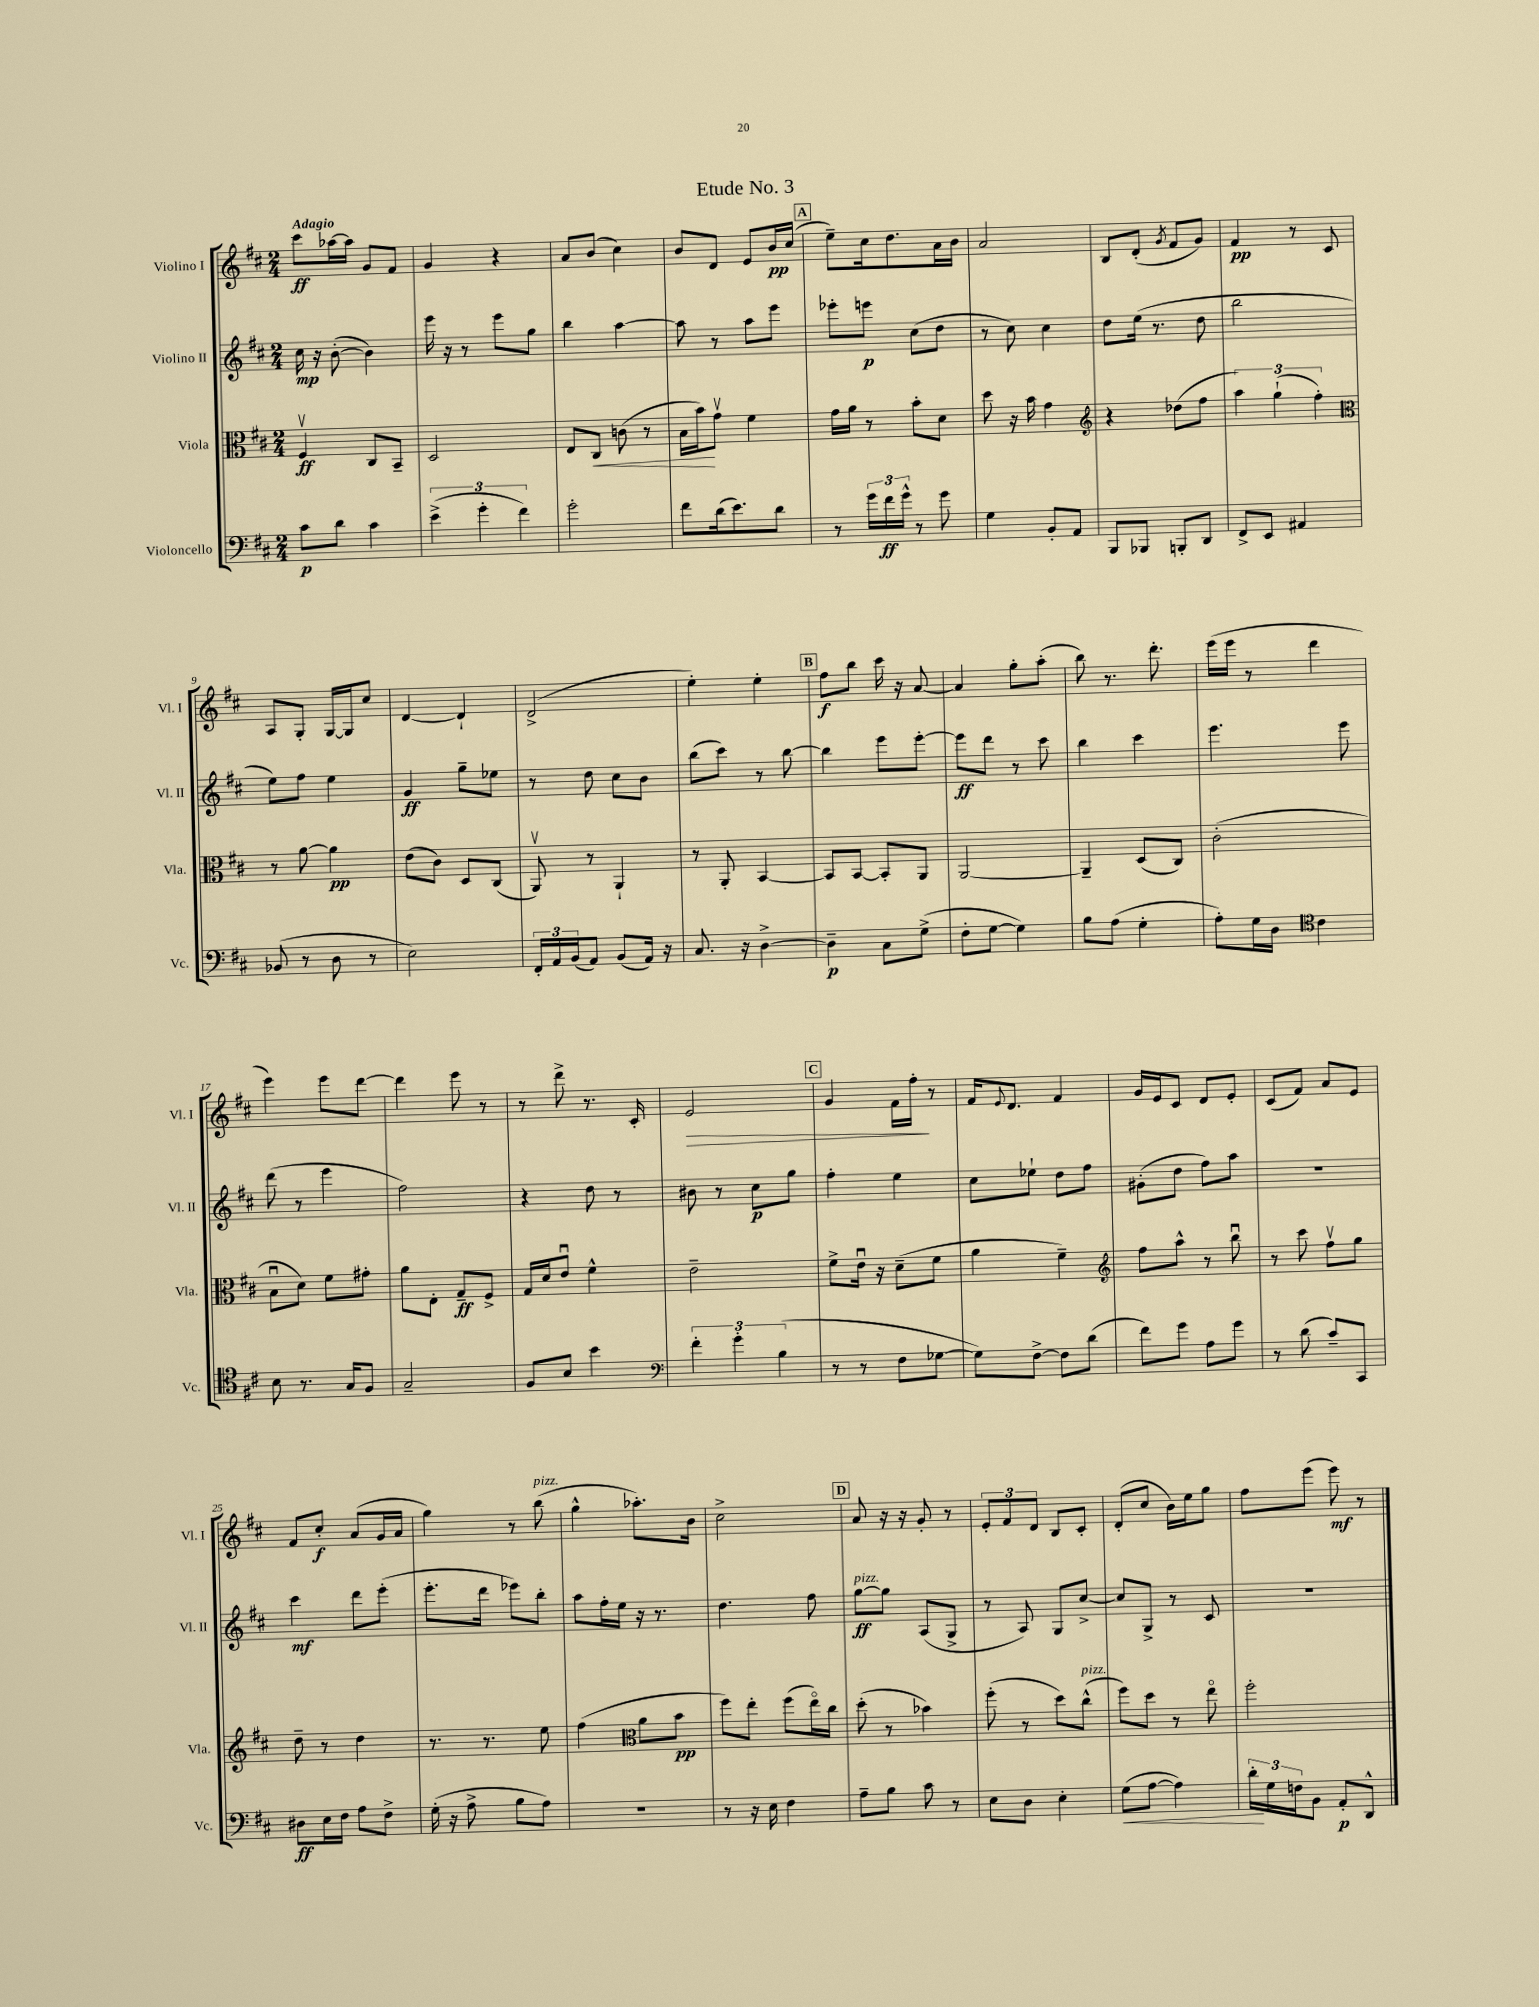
\header { title = "Etude No. 3" }
<<
\new StaffGroup <<
\new Staff = "s0" \with { instrumentName = "Violino I" shortInstrumentName = "Vl. I" } {
    \clef treble \key d \major \numericTimeSignature \time 2/4 \tempo "Adagio"
    cis'''8\ff aes''16~ aes''16 g'8 fis'8 |
    g'4 r4 |
    a'8 b'8( cis''4) |
    b'8 d'8 e'8 b'16\pp cis''16( |
    \mark \markup { \box "A" } e''8--) cis''16 d''8. a'16 b'16 |
    a'2 |
    b8 d'8-.( \acciaccatura { g'8 } fis'8 g'8) |
    fis'4\pp r8 cis'8 |
    a8 g8-. g16~ g16 cis''8 |
    d'4~ d'4-! |
    d'2->( |
    e''4-.) e''4-. |
    \mark \markup { \box "B" } fis''8\f b''8 cis'''16 r16 a'8~ |
    a'4 g''8-. a''8-.( |
    b''8) r8. d'''8.-. |
    e'''16( e'''16 r8 d'''4 |
    e'''4) e'''8 d'''8~ |
    d'''4 e'''8 r8 |
    r8 d'''8-> r8. cis'16-. |
    e'2\> |
    \mark \markup { \box "C" } g'4 fis'16 fis''16-.\! r8 |
    fis'16 \appoggiatura { e'8 } d'8. fis'4 |
    g'16 e'16 cis'8 d'8 e'8-. |
    cis'8( fis'8) a'8 e'8 |
    fis'8 cis''8-.\f a'8( g'16 a'16 |
    g''4) r8 b''8^\markup { \italic "pizz." }( |
    g''4-^ aes''8.-.) b'16 |
    cis''2-> |
    \mark \markup { \box "D" } a'8 r16 r16 g'8-. r8 |
    \tuplet 3/2 { e'8-. fis'8 d'8 } b8 cis'8-. |
    d'8-.( cis''8 b'16) e''16 g''8 |
    fis''8 e'''8( e'''8\mf) r8 \bar "|." |
}
\new Staff = "s1" \with { instrumentName = "Violino II" shortInstrumentName = "Vl. II" } {
    \clef treble \key d \major \numericTimeSignature \time 2/4
    cis''16\mp r16 b'8~-.( b'4) |
    e'''16 r16 r8 e'''8 g''8 |
    b''4 a''4~ |
    a''8 r8 a''8 e'''8 |
    \mark \markup { \box "A" } ees'''8-. e'''8\p cis''8( d''8 |
    r8 cis''8) cis''4 |
    d''8 e''16( r8. d''8 |
    b''2 |
    e''8) fis''8 e''4 |
    g'4\ff g''8-- ees''8 |
    r8 d''8 cis''8 b'8 |
    b''8( cis'''8) r8 b''8~ |
    \mark \markup { \box "B" } b''4 e'''8 e'''8~-. |
    e'''8\ff d'''8 r8 cis'''8 |
    b''4 cis'''4 |
    e'''4. e'''8 |
    d'''8( r8 e'''4 |
    fis''2) |
    r4 d''8 r8 |
    bis'8 r8 cis''8\p g''8 |
    \mark \markup { \box "C" } fis''4-. e''4 |
    cis''8 ees''8-! d''8 fis''8 |
    gis'8-.( d''8 fis''8) a''8 |
    r2 |
    cis'''4\mf d'''8 e'''8-.( |
    e'''8.-. d'''16 ees'''8) b''8-. |
    a''8 fis''16-. e''16 r16 r8. |
    d''4. fis''8 |
    \mark \markup { \box "D" } g''8~\ff^\markup { \italic "pizz." } g''8 a8( g8-> |
    r8 a8) g8 cis''8~-> |
    cis''8 g8-> r8 cis'8 |
    r2 \bar "|." |
}
\new Staff = "s2" \with { instrumentName = "Viola" shortInstrumentName = "Vla." } {
    \clef alto \key d \major \numericTimeSignature \time 2/4
    fis4\upbow\ff cis8 b,8-- |
    d2 |
    e8 cis8\< c'8( r8 |
    b16 b'16\!) g'8\upbow fis'4 |
    \mark \markup { \box "A" } g'16 a'16 r8 b'8-. d'8 |
    d''8 r16 b'16 g'4 |
    \clef treble r4 des''8( fis''8 |
    \tuplet 3/2 { a''4) g''4-!( fis''4-.) } |
    \clef alto r8 a'8~ a'4\pp |
    e'8( cis'8) d8 cis8( |
    a,8\upbow) r8 a,4-! |
    r8 a,8-. b,4~ |
    \mark \markup { \box "B" } b,8 b,8~ b,8-. a,8 |
    a,2~ |
    a,4-- d8( cis8) |
    cis'2-.( |
    b8\downbow d'8) fis'8 gis'8-. |
    a'8 e8-. g8--\ff fis8-> |
    g16 d'16 e'8\downbow fis'4-^ |
    e'2-- |
    \mark \markup { \box "C" } fis'8-> e'16\downbow r16 d'8--( fis'8 |
    a'4 fis'4--) |
    \clef treble fis''8 a''8-^ r8 b''8\downbow |
    r8 cis'''8 fis''8\upbow g''8 |
    d''8-- r8 d''4 |
    r8. r8. e''8 |
    fis''4( \clef alto a'8 b'8\pp |
    fis''8) e''8-. fis''8( e''16\flageolet) cis''16 |
    \mark \markup { \box "D" } d''8-.( r8 bes'4) |
    fis''8-.( r8 d''8) cis''8-^^\markup { \italic "pizz." }( |
    fis''8) d''8 r8 e''8\flageolet |
    fis''2-. \bar "|." |
}
\new Staff = "s3" \with { instrumentName = "Violoncello" shortInstrumentName = "Vc." } {
    \clef bass \key d \major \numericTimeSignature \time 2/4
    cis'8\p d'8 cis'4 |
    \tuplet 3/2 { e'4->( g'4-. fis'4) } |
    g'2-. |
    fis'8 d'16( e'8.) d'8 |
    \mark \markup { \box "A" } r8 \tuplet 3/2 { g'16 fis'16\ff g'16-^ } r8 g'8 |
    g4 b,8-. a,8 |
    b,,8 bes,,8 b,,8-. d,8 |
    fis,8-> e,8 ais,4 |
    bes,8( r8 d8 r8 |
    e2) |
    \tuplet 3/2 { fis,16-. a,16 b,16( } a,8) b,8( a,16) r16 |
    cis8. r16 d4~-> |
    \mark \markup { \box "B" } d4--\p cis8 g8->( |
    fis8-. g8~ g4) |
    b8 a8( g4-. |
    a8-.) g16 d16 \clef tenor cis'4 |
    b8 r8. g16 fis8 |
    g2-- |
    fis8 b8 b'4 |
    \clef bass \tuplet 3/2 { fis'4-. g'4-. b4( } |
    \mark \markup { \box "C" } r8 r8 fis8 ges8~ |
    ges8) fis8~-> fis8 d'8( |
    fis'8) g'8 a8 g'8 |
    r8 d'8( cis'8--) cis,8 |
    dis8\ff e16 fis16 a8 fis8-> |
    g16-.( r16 a8-> b8 a8) |
    R2 |
    r8 r16 e16 fis4 |
    \mark \markup { \box "D" } a8-- b8 cis'8 r8 |
    e8 d8 e4-. |
    g8\<( a8~ a4) |
    \tuplet 3/2 { d'16-.\! g16 f16 } b,8 a,8-.\p d,8-^ \bar "|." |
}
>>
>>
